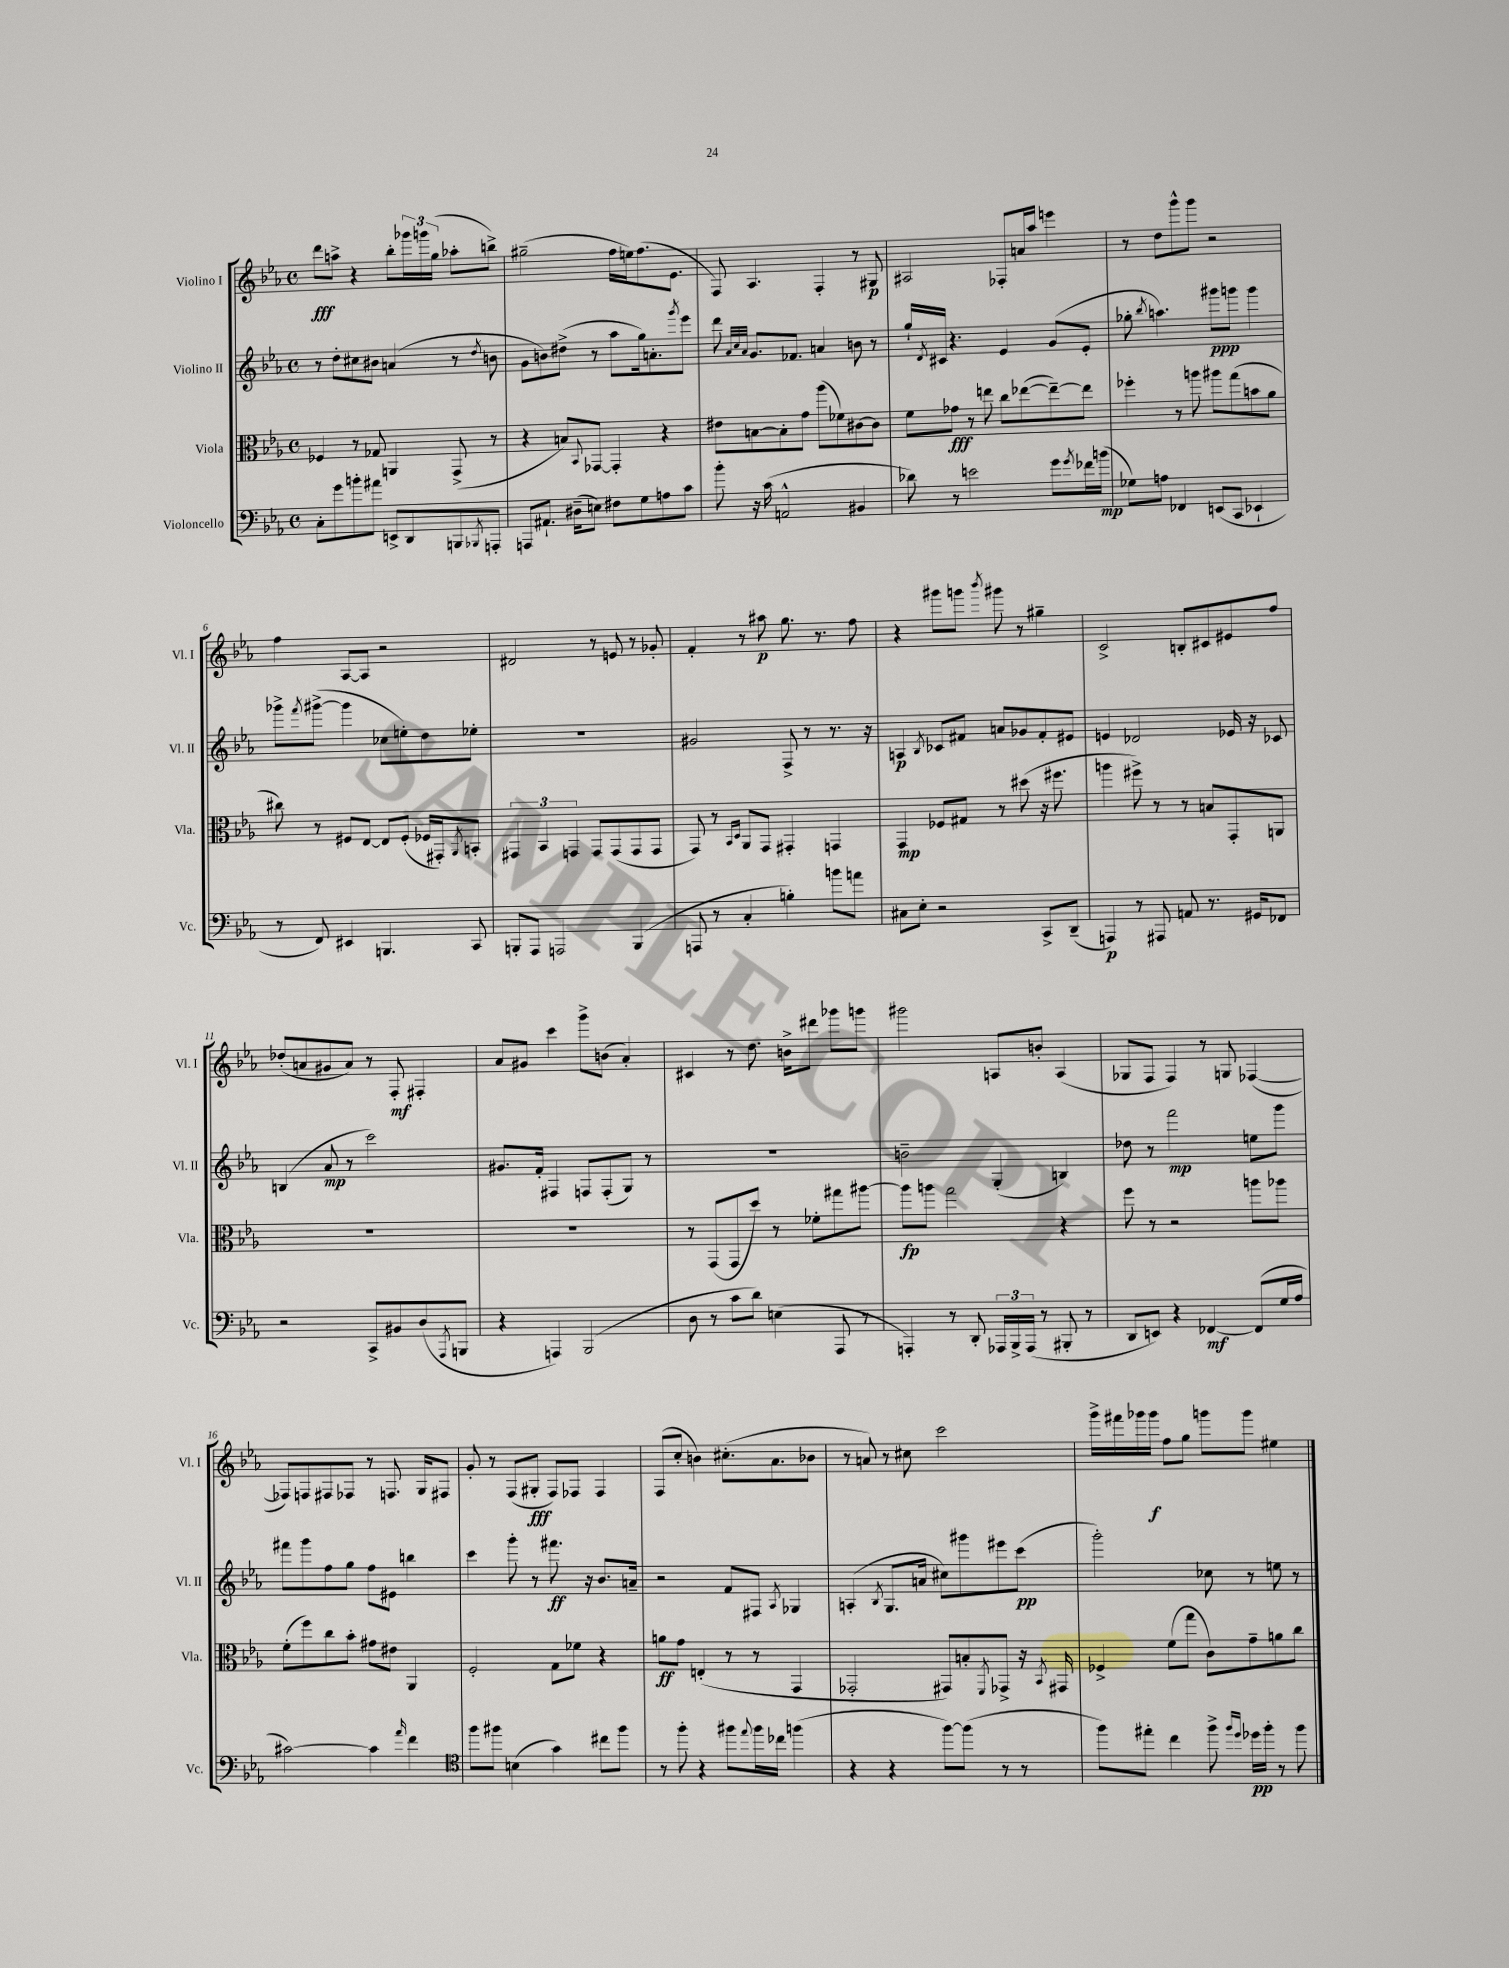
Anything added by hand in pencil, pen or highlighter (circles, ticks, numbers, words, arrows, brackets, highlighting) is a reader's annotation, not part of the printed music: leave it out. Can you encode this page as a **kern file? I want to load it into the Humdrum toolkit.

**kern	**kern	**kern	**kern
*staff4	*staff3	*staff2	*staff1
*clefF4	*clefC3	*clefG2	*clefG2
*k[b-e-a-]	*k[b-e-a-]	*k[b-e-a-]	*k[b-e-a-]
*M4/4	*M4/4	*M4/4	*M4/4
*met(c)	*met(c)	*met(c)	*met(c)
8C'\L	4F-/	8r	8ddd\L
8g\	.	8dd'\L	8aa^\J
8b'\	8r	8cc#\	4r
8a#\J	8G-/	8b#\J	.
8EE^/L	4AA/	(4a/	8bb-'\L
8DD/	.	.	24ggg-\L
.	.	.	24ggg\
.	.	.	(24gg\JJ
8BBB/	(8GG^/	8r	8aa-'\L
8qBBB-/	.	8qdd/	.
8AAA'/J	8r	8b\	8bb^\J)
=	=	=	=
8AAA/L	4r	8g\L	(2gg#~\
8.AA#`/J	.	8b\)	.
.	8B/L)	(8dd#^\J	.
(16D#~\LK	.	.	.
.	8qqBB-/	.	.
8E\J)	[8GG-/J	8r	.
8F#\L	4GG-'/]	8aa-\L	16ff\LL
.	.	.	16ee\J)
8G\	.	16gg\k)	(8.ff\
.	.	8.a'\	.
8A\	4r	.	.
.	.	.	8.e-\J
.	.	8qggg/	.
8c\J	.	8eee-\J	.
=	=	=	=
8b-'\	8e#\L	8ddd\	8F/)
.	.	32qqa-/LLL	.
.	.	32qqcc/	.
.	.	32qqa-/JJJ	.
16r	[8B\	8.g/L	4.A-/
(16c\	.	.	.
2AA^^/	8B'\]	.	.
.	.	8.f-/J	.
.	8g\J	.	.
.	(8aa-\L	4a/	4F'/
.	8f-\)	.	.
4BB#/	[8c#\	8b\	8r
.	8c#\]J	8r	8G#/
=	=	=	=
8d-\)	8f\L	16gg`/LL	2A#/
.	.	8qd/	.
.	.	16c#/JJ	.
8r	8g-\J	4.r	.
2e\	8r	.	.
.	8ee\	.	.
.	8cc\L	4e-/	8F-'/L
.	([8ee-\	.	16a/L
.	.	.	16aa-/JJ
8g\L	8ee-~\_)	(8g/L	4eee\
8qg/	.	.	.
16f-\L	8ee-\]J	8e-'/J	.
(16b\JJ	.	.	.
=	=	=	=
8G-\L)	4ff-'\	8gg-'\	8r
.	.	8qbb-/	.
8A\J	.	4.aa\)	8dd\L
4FF-/	8r	.	8ggg^^\
.	8aa\	.	8ggg\J
(8EE/L	8aa#\L	8ggg#\L	2r
8CC/J	(8gg\	8ggg\J	.
4EE-`/	8b\	4ggg\	.
.	8a-\J	.	.
=	=	=	=
8r	8cc#\)	8ggg-^\L	4ff\
.	.	8qfff/	.
8FF/)	8r	([8ggg#^\J	.
4EE#/	8F#/L	4ggg#\]	[8A-/L
.	[8E-/J	.	8A-/]J
4.BBB/	8E-/]L	8cc-\L	2r
.	(8F#'/J	8ee'\)	.
.	16F-/LL	8dd\	.
.	16GG#'/J)	.	.
.	8qAA-/	.	.
8CC/	8BB'/J	8ee-'\J	.
=	=	=	=
8BBB'/L	6GG#/	1r	2d#/
8AAA-/J	.	.	.
.	6BB-/	.	.
2AAA/	.	.	.
.	6GG/	.	.
.	8GG/L	.	8r
.	(8GG/	.	8e/
(4BBB/	8GG/	.	8r
.	8GG/J	.	8g-'/
=	=	=	=
8AAA/	8GG/)	2g#/	4f'/
8r	8r	.	.
.	16qqBB-/LL	.	.
.	16qqD/JJ	.	.
4C'/	8AA-/L	.	8r
.	8GG/J	.	8aa#\
4B'\)	4GG#'/	8F^/	8.gg\
.	.	8r	.
.	.	.	8.r
8b\L	4GG/	8.r	.
8a\J	.	.	8ff\
.	.	16r	.
=	=	=	=
8C#\L	4GG/	4A/	4r
8E-'\J	.	.	.
.	.	8qB-/	.
2r	8F-/L	8c-/L	8ggg#\L
.	8G#/J	8f#/J	8ggg\J
.	.	.	8qbbb-/
.	8r	8a/L	8ggg#\
.	(8dd#\	8g-/	8r
8CC^/L	16r	8f#'/	4gg#~\
.	8.ff#\	.	.
(8DD~/J	.	8e#/J	.
=	=	=	=
4AAA/)	4aa\	4e/	2c^/
8r	8ff#^\)	2d-/	.
8AAA#/	8r	.	.
8AA/	8r	.	8B'/L
8.r	8B/L	.	8c#/
.	8GG'/	16e-/	8e#/
16GG#/LK	.	16r	.
8FF-/J	8AA/J	8c-/	8ff/J
=	=	=	=
2r	1r	(4B/	(8dd-'/L
.	.	.	8a/
.	.	8a-/	8g#/
.	.	8r	8a/J)
8CC^/L	.	2ccc\)	8r
8BB#/	.	.	8F'/
(8D/	.	.	4F#'/
8qAAA-/	.	.	.
8BBB/J	.	.	.
=	=	=	=
4r	1r	8.g#/L	8a-/L
.	.	.	8g#/J
.	.	16f'/Jk	.
4AAA/)	.	4F#/	4ccc\
(2BBB-/	.	8F/L	8ggg^\L
.	.	(8F'/	(8b\J
.	.	8G/J)	4a-'/)
.	.	8r	.
=	=	=	=
8D\	8r	1r	4c#/
8r	(8GG/L	.	.
8c\L	8GG/	.	8r
8d\J)	8dd/J)	.	8.dd\
(4E\	8r	.	.
.	.	.	16b^\LK
.	8f-'\L	.	8ddd#\J
8AAA-/	8gg#\	.	8ggg-\L
8r	[8aa#\J	.	8ggg\J
=	=	=	=
4AAA'/)	8aa#\]L	2b~\	2ggg#\
.	8aa\J	.	.
8r	2gg\	.	.
8DD'/	.	.	.
24AAA-/LL	.	(4G'/	8A/L
24BBB-^/	.	.	.
(24AAA-/JJ	.	.	.
8r	.	.	8b'/J
8BBB#'/	4r	4B/)	(4A/
8r	.	.	.
=	=	=	=
8DD/L	8ff\	8dd-\	8G-/L
8EE/J)	8r	8r	8F/J
4r	2r	2fff\	4F/)
[4FF-/	.	.	8r
.	.	.	8G/
(8FF-/]L	8aa\L	8ee\L	([4F-/
16G/L	8aa-\J	8ggg\J	.
16A-/JJ	.	.	.
=	=	=	=
[2c#\)	(8f'\L	8fff#\L	8F-/]L)
.	8ff\)	8ggg\	8F/
.	8cc\	8ff\	8F#/
.	8b-'\J	8gg\J	8F-/J
4c#\]	8g#\L	8ff\L	8r
.	8e#\J	8e#\J	8.F/
16qqa-/	.	.	.
4f\	4AA-/	4bb\	.
.	.	.	16G/LK
.	.	.	8F#/J
=	=	=	=
*clefC4	*	*	*
8ff\L	2F'/	4ccc\	8g'/
8ff#\J	.	.	8r
(4B\	.	8ggg'\	(8F/L
.	.	8r	8G#'/J
4g\)	8G\L	8.fff#\	8F/L)
.	8f-\J	.	8F-/J
.	.	16r	.
8cc#\L	4r	8.b-/L	4F-/
8ff#\J	.	.	.
.	.	16a~/Jk	.
=	=	=	=
8r	8a\L	2r	(8F/L
8ff'\	8g\J	.	8cc'/J
4r	(4E'/	.	4b\)
8ff#\L	8r	8f/L	(8.cc#'\L
8qqee-/	.	.	.
16ff#\L	8r	8F#/J	.
16cc-\JJ	.	.	8.a-\
.	.	8qA-/	.
(4ff\	4GG/	4G-/	.
.	.	.	8b-\J
=	=	=	=
4r	2GG-'/	(4A'/	8r
.	.	.	8a/)
.	.	8qB-/	.
4r	.	8.G/L	8r
.	.	.	8cc#\
.	.	16a/Jk	.
[8ff\L)	8GG#/L)	8cc#\L)	2ccc\
(8ff\]J	8B'/	8ggg#\	.
.	8qFF/	.	.
8r	8GG-^/J	8eee#\	.
8r	16r	(8ccc\J	.
.	8qBB-/	.	.
.	16GG#/	.	.
=	=	=	=
8ff\L)	4F-^/	2ggg'\)	16ggg^\LL
.	.	.	16fff#\
8ee#'\J	.	.	16ggg-\
.	.	.	16ggg-\JJ
4cc\	(8f\L	.	8ff\L
.	8gg\J	.	8gg\J
8ff^\	8c\L)	8cc-\	8ggg\L
16qqff/LL	.	.	.
16qqdd/JJ	.	.	.
16dd-\LL	8g~\	8r	8ggg\J
16ff'\JJ	.	.	.
8r	8a\	8ee\	4ee#\
8ff\	8cc\J	8r	.
==	==	==	==
*-	*-	*-	*-
